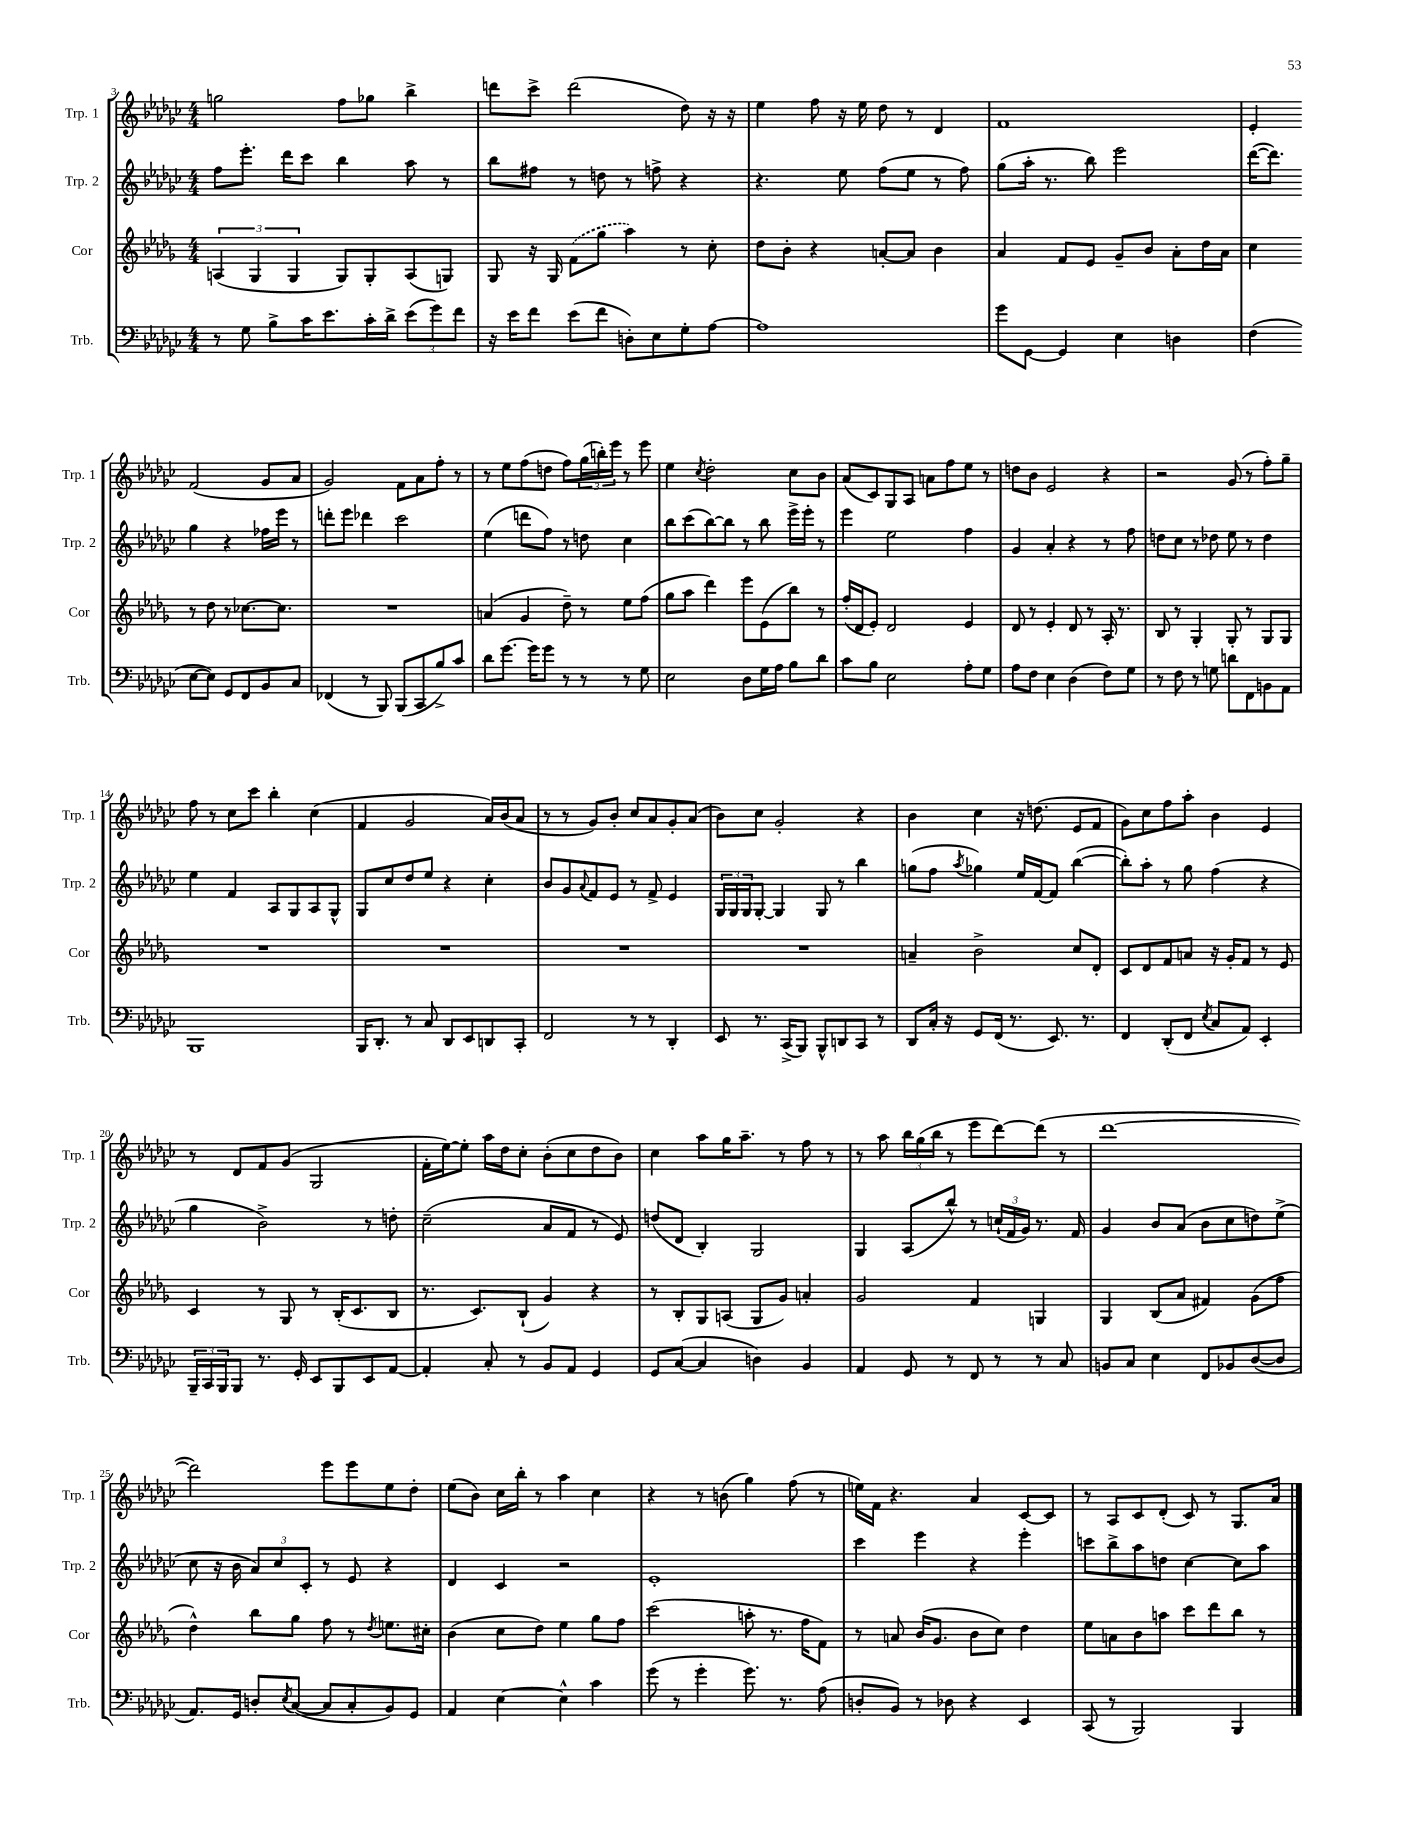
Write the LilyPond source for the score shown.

<<
\new StaffGroup <<
\new Staff = "s0" \with { instrumentName = "Trp. 1" shortInstrumentName = "Trp. 1" } {
    \clef treble \key ges \major \numericTimeSignature \time 4/4
    g''2 f''8 ges''8 bes''4-> |
    d'''8 ces'''8-> d'''2( des''8) r16 r16 |
    ees''4 f''8 r16 ees''16 des''8 r8 des'4 |
    f'1 |
    ees'4-. f'2( ges'8 aes'8 |
    ges'2) f'8 aes'8 f''8-. r8 |
    r8 ees''8 f''8( d''8 f''8) \tuplet 3/2 { ges''16( b''16-.) ees'''16 } r8 ees'''8 |
    ees''4 \acciaccatura { ces''8 } des''2-. ces''8 bes'8 |
    aes'8( ces'8) ges8 aes8 a'8 f''8 ees''8 r8 |
    d''8 bes'8 ees'2 r4 |
    r2 ges'8( r8 f''8-.) ges''8-- |
    f''8 r8 ces''8 ces'''8 bes''4-. ces''4( |
    f'4 ges'2 aes'16) bes'16( aes'8 |
    r8 r8 ges'8) bes'8-. ces''8 aes'8 ges'8-. aes'8( |
    bes'8) ces''8 ges'2-. r4 |
    bes'4 ces''4 r16 d''8.( ees'8 f'8 |
    ges'8) ces''8 f''8 aes''8-. bes'4 ees'4 |
    r8 des'8 f'8 ges'8( ges2 |
    f'16-. ees''16~) ees''8-. aes''16 des''16 ces''8-. bes'8-.( ces''8 des''8 bes'8) |
    ces''4 aes''8 ges''16 aes''8.-- r8 f''8 r8 |
    r8 aes''8 \tuplet 3/2 { bes''16 ges''16( bes''16 } r8 ees'''8 des'''8~) des'''8( r8 |
    des'''1~ |
    des'''2) ees'''8 ees'''8 ees''8 des''8-. |
    ees''8( bes'8) ces''16 bes''16-. r8 aes''4 ces''4 |
    r4 r8 b'8( ges''4) f''8( r8 |
    e''16) f'16 r4. aes'4 ces'8~ ces'8 |
    r8 aes8 ces'8 des'8-.( ces'8) r8 ges8. aes'16 \bar "|." |
}
\new Staff = "s1" \with { instrumentName = "Trp. 2" shortInstrumentName = "Trp. 2" } {
    \clef treble \key ges \major \numericTimeSignature \time 4/4
    f''8 ees'''8.-. des'''16 ces'''8 bes''4 aes''8 r8 |
    bes''8 fis''8 r8 d''8 r8 f''8-> r4 |
    r4. ees''8 f''8( ees''8 r8 f''8) |
    ges''8( aes''16-. r8. bes''8) ees'''2 |
    des'''16~( des'''8.) ges''4 r4 fes''16 ees'''16 r8 |
    d'''8-. ees'''8 des'''4 ces'''2 |
    ees''4( d'''8 f''8) r8 d''8 ces''4 |
    bes''8 ces'''8( bes''8~) bes''8 r8 bes''8 ees'''16-> ees'''16-. r8 |
    ees'''4 ees''2 f''4 |
    ges'4 aes'4-. r4 r8 f''8 |
    d''8 ces''8 r8 des''8 ees''8 r8 des''4 |
    ees''4 f'4 aes8 ges8 aes8 ges8-^ |
    ges8 ces''8 des''8 ees''8 r4 ces''4-. |
    bes'8 ges'8 \appoggiatura { aes'8 } f'8 ees'8 r8 f'8-> ees'4 |
    \tuplet 3/2 { ges16 ges16 ges16 } ges8~-. ges4 ges8 r8 bes''4 |
    g''8( f''8 \acciaccatura { aes''8 } ges''4) ees''16 f'16~ f'8 bes''4~( |
    bes''8-.) aes''8-. r8 ges''8 f''4( r4 |
    ges''4 bes'2->) r8 d''8-. |
    ces''2--( aes'8 f'8 r8 ees'8) |
    d''8( des'8 bes4-.) ges2 |
    ges4 aes8( bes''8-^) r8 \tuplet 3/2 { c''16-!( f'16 ges'16) } r8. f'16 |
    ges'4 bes'8 aes'8( bes'8 ces''8 d''8) ees''8->( |
    ces''8 r16 bes'16 \tuplet 3/2 { aes'8) ces''8 ces'8-. } r8 ees'8 r4 |
    des'4 ces'4 r2 |
    ees'1-. |
    ces'''4 ees'''4 r4 ees'''4-. |
    c'''8 bes''8-> aes''8 d''8 ces''4~ ces''8 aes''8 \bar "|." |
}
\new Staff = "s2" \with { instrumentName = "Cor" shortInstrumentName = "Cor" } {
    \clef treble \key des \major \numericTimeSignature \time 4/4
    \tuplet 3/2 { a4( ges4 ges4 } ges8) ges8-. a8( g8) |
    ges8 r16 ges16 \once \slurDashed f'8( ges''8 aes''4) r8 c''8-. |
    des''8 bes'8-. r4 a'8~-. a'8 bes'4 |
    aes'4 f'8 ees'8 ges'8-- bes'8 aes'8-. des''16 aes'16 |
    c''4 r8 des''8 r8 ces''8.~ ces''8. |
    R1 |
    a'4( ges'4 des''8--) r8 ees''8 f''8( |
    ges''8 aes''8 des'''4) ees'''8 ees'8( bes''8) r8 |
    f''16-.( des'16 ees'8-.) des'2 ees'4 |
    des'8 r8 ees'4-. des'8 r8 aes16-. r8. |
    bes8 r8 ges4-. ges8-. r8 ges8 ges8 |
    R1 |
    R1 |
    R1 |
    R1 |
    a'4-- bes'2-> c''8 des'8-. |
    c'8 des'8 f'8 a'8 r16 ges'16-. f'8 r8 ees'8 |
    c'4 r8 ges8 r8 bes16-.( c'8. bes8 |
    r8. c'8.) bes8-!( ges'4) r4 |
    r8 bes8-. ges8 a8( ges8 ges'8) a'4-. |
    ges'2 f'4 g4 |
    ges4 bes8( aes'8 fis'4) ges'8( f''8 |
    des''4-^) bes''8 ges''8 f''8 r8 \acciaccatura { des''8 } e''8. cis''16-. |
    bes'4( c''8 des''8) ees''4 ges''8 f''8 |
    c'''2( a''8-. r8. f''16 f'8) |
    r8 a'8 bes'16( ges'8. bes'8 c''8) des''4 |
    ees''8 a'8 bes'8 a''8 c'''8 des'''8 bes''8 r8 \bar "|." |
}
\new Staff = "s3" \with { instrumentName = "Trb." shortInstrumentName = "Trb." } {
    \clef bass \key ges \major \numericTimeSignature \time 4/4
    r8 ges8 bes8-> ces'16 ees'8. ces'16-. des'16-> \tuplet 3/2 { ees'8( ges'8) f'8 } |
    r16 ees'16 f'8 ees'8( f'8 d8-.) ees8 ges8-. aes8~ |
    aes1 |
    ges'8 ges,8~ ges,4 ees4 d4 |
    f4( ees8~ ees8) ges,8 f,8 bes,8 ces8 |
    fes,4( r8 bes,,8) bes,,8( ces,8 bes8->) ces'8 |
    des'8 ges'8.~ ges'16 ges'8 r8 r8 r8 ges8 |
    ees2 des8 ges16 aes16 bes8 des'8 |
    ces'8 bes8 ees2 aes8-. ges8 |
    aes8 f8 ees4 des4( f8) ges8 |
    r8 f8 r8 g8 d'8 f,8 b,8 aes,8 |
    bes,,1 |
    bes,,16 des,8.-. r8 ces8 des,8 ees,8 d,8 ces,8-. |
    f,2 r8 r8 des,4-. |
    ees,8 r8. ces,16->( bes,,8) bes,,8-^ d,8 ces,8 r8 |
    des,8 ces16-. r16 ges,8 f,16( r8. ees,8.) r8. |
    f,4 des,8-.( f,8 \acciaccatura { ees8 } ces8 aes,8) ees,4-. |
    \tuplet 3/2 { bes,,16-- ces,16 bes,,16 } bes,,8 r8. ges,16-. ees,8 bes,,8 ees,8 aes,8~ |
    aes,4-. ces8-. r8 bes,8 aes,8 ges,4 |
    ges,8 ces8~( ces4 d4) bes,4 |
    aes,4 ges,8 r8 f,8 r8 r8 ces8 |
    b,8 ces8 ees4 f,8 bes,8 des8~( des8 |
    aes,8.) ges,16 d8-. \acciaccatura { ees8 } ces8~( ces8 ces8-. bes,8) ges,8 |
    aes,4 ees4~ ees4-^ ces'4 |
    ges'8( r8 ges'4-. ges'8.) r8. aes8( |
    d8-. bes,8) r8 des8 r4 ees,4 |
    ces,8( r8 bes,,2) bes,,4 \bar "|." |
}
>>
>>
\layout { \context { \Score currentBarNumber = #3 } }
